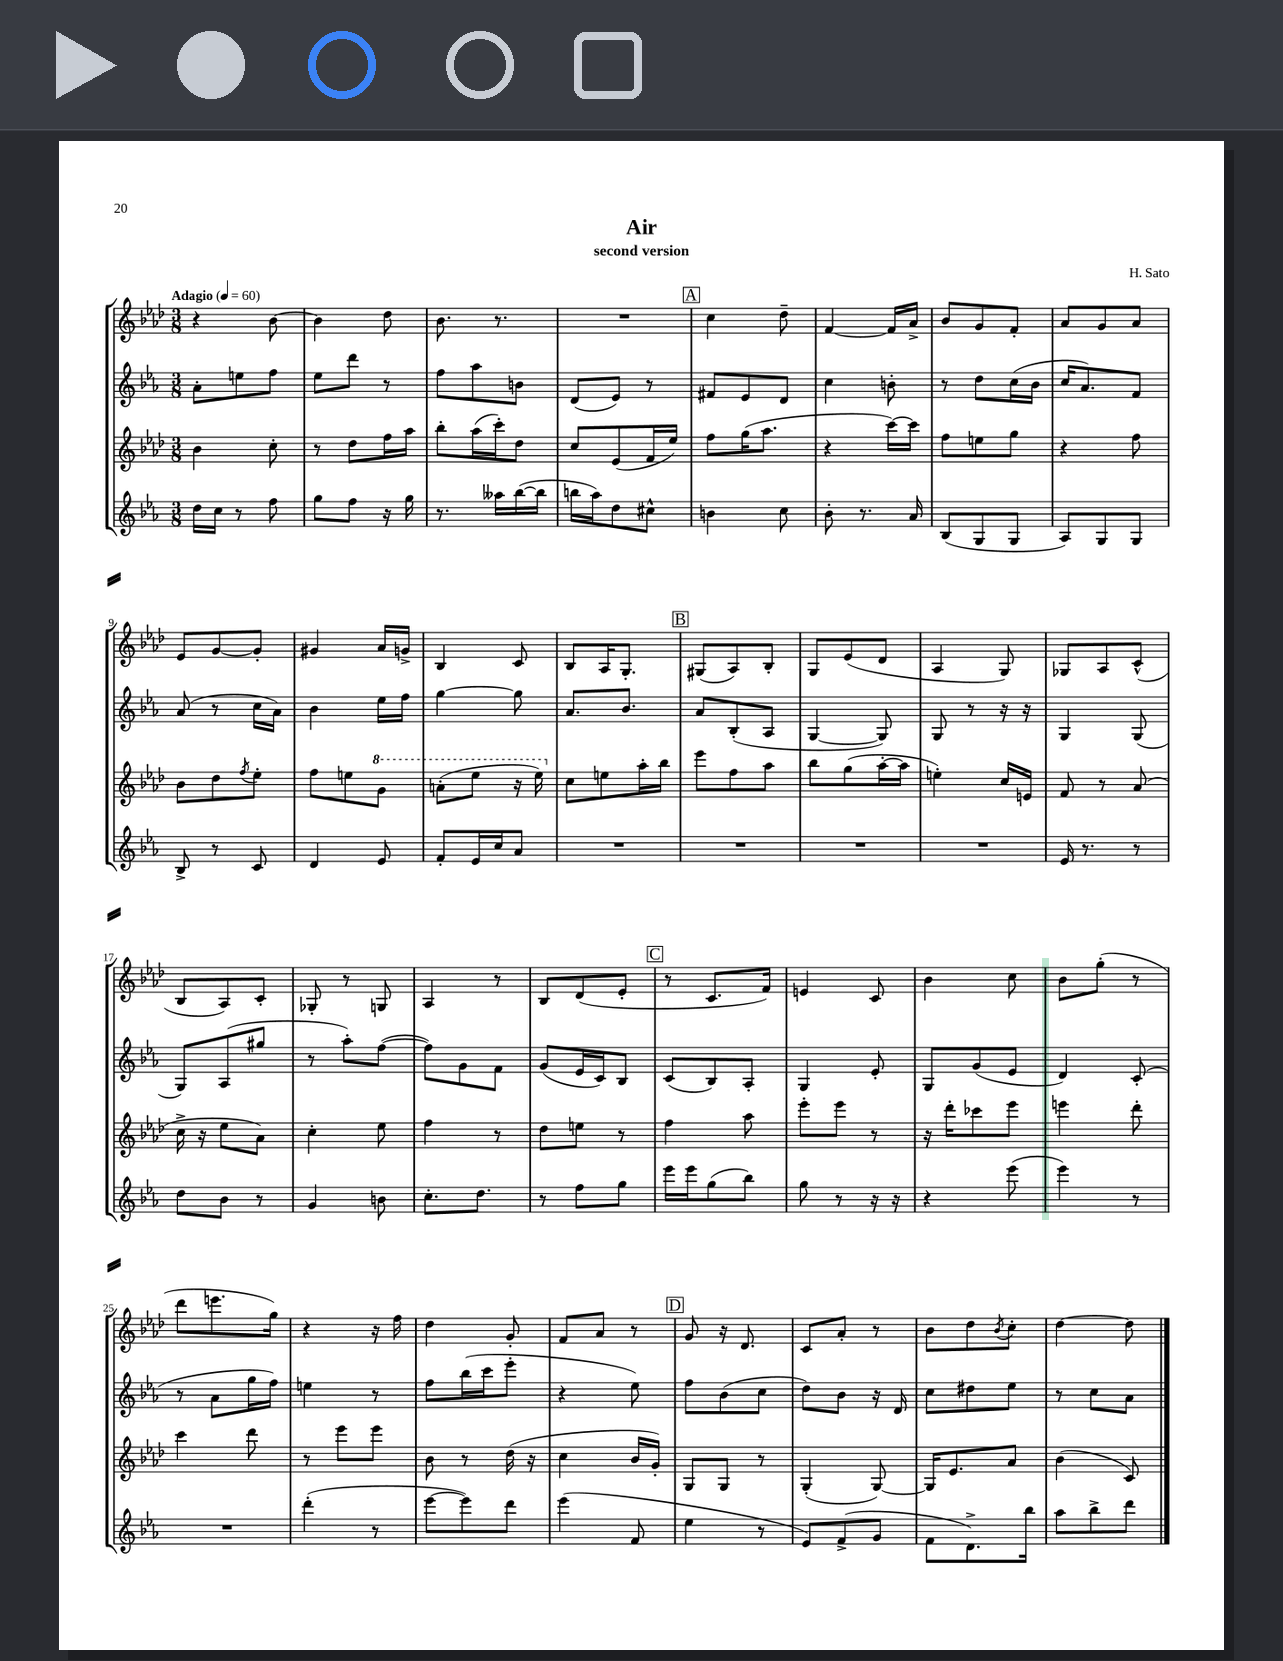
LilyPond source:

\header { title = "Air" composer = "H. Sato" subtitle = "second version" }
<<
\new StaffGroup <<
\new Staff = "s0" {
    \clef treble \key aes \major \numericTimeSignature \time 3/8 \tempo "Adagio" 4 = 60
    r4 bes'8~ |
    bes'4 des''8 |
    bes'8. r8. |
    R4. |
    \mark \markup { \box "A" } c''4 des''8-- |
    f'4~ f'16 aes'16-> |
    bes'8 g'8 f'8-. |
    aes'8 g'8 aes'8 |
    ees'8 g'8~ g'8-. |
    gis'4 aes'16 g'16-> |
    bes4 c'8 |
    bes8 aes16 g8.-. |
    \mark \markup { \box "B" } gis8( aes8) bes8-. |
    g8 ees'8( des'8 |
    aes4 g8) |
    ges8 aes8 c'8-^( |
    bes8 aes8) c'8-. |
    ges8-. r8 g8 |
    aes4 r8 |
    bes8 des'8( ees'8-. |
    \mark \markup { \box "C" } r8 c'8. f'16) |
    e'4 c'8 |
    bes'4 c''8 |
    bes'8 g''8-.( r8 |
    des'''8 e'''8. g''16) |
    r4 r16 f''16 |
    des''4 g'8-. |
    f'8 aes'8 r8 |
    \mark \markup { \box "D" } g'8 r16 des'8. |
    c'8 aes'8-. r8 |
    bes'8 des''8 \acciaccatura { bes'8 } c''8-. |
    des''4~ des''8 \bar "|." |
}
\new Staff = "s1" {
    \clef treble \key ees \major \numericTimeSignature \time 3/8
    aes'8-. e''8 f''8 |
    ees''8 d'''8 r8 |
    f''8 aes''8 b'8 |
    d'8( ees'8) r8 |
    \mark \markup { \box "A" } fis'8 ees'8 d'8 |
    c''4 b'8-. |
    r8 d''8 c''16( bes'16 |
    c''16 aes'8.) f'8 |
    aes'8( r8 c''16 aes'16) |
    bes'4 ees''16 f''16 |
    g''4~ g''8 |
    aes'8. bes'8. |
    \mark \markup { \box "B" } aes'8 bes8-.( aes8 |
    g4~ g8) |
    g8 r8 r16 r16 |
    g4 g8( |
    g8) aes8( gis''8 |
    r8 aes''8-.) f''8~( |
    f''8) g'8 f'8 |
    g'8( ees'16 c'16) bes8 |
    \mark \markup { \box "C" } c'8( bes8) aes8-. |
    g4 ees'8-. |
    g8 g'8( ees'8 |
    d'4) c'8-.( |
    r8 aes'8 g''16 f''16) |
    e''4 r8 |
    f''8 bes''16( c'''16 ees'''8-. |
    r4 ees''8) |
    \mark \markup { \box "D" } f''8 bes'8( c''8 |
    d''8) bes'8 r16 d'16 |
    c''8 dis''8 ees''8 |
    r8 c''8 aes'8 \bar "|." |
}
\new Staff = "s2" {
    \clef treble \key aes \major \numericTimeSignature \time 3/8
    bes'4 c''8-. |
    r8 des''8 f''16 aes''16 |
    bes''8-. aes''16( c'''16-.) des''8 |
    c''8 ees'8( f'16 ees''16) |
    \mark \markup { \box "A" } f''8 g''16( aes''8. |
    r4 c'''16~) c'''16 |
    f''8 e''8 g''8 |
    r4 f''8 |
    bes'8 des''8 \acciaccatura { f''8 } ees''8-. |
    f''8 e''8 \ottava #1 g''8 |
    a''8-.( ees'''8 r16 ees'''16) \ottava #0 |
    c''8 e''8 aes''16-. bes''16 |
    \mark \markup { \box "B" } ees'''8 f''8 aes''8 |
    bes''8 g''8( aes''16~-. aes''16 |
    e''4-.) c''16 e'16 |
    f'8 r8 aes'8( |
    c''16-> r16 ees''8 aes'8) |
    c''4-. ees''8 |
    f''4 r8 |
    des''8 e''8 r8 |
    \mark \markup { \box "C" } f''4 aes''8 |
    ees'''8-. ees'''8 r8 |
    r16 des'''16-. ces'''8 ees'''8 |
    e'''4 des'''8-. |
    c'''4 des'''8 |
    r8 ees'''8 ees'''8 |
    bes'8 r8 des''16( r16 |
    c''4 bes'16 g'16-.) |
    \mark \markup { \box "D" } g8 g8 r8 |
    g4-.( g8~) |
    g16 ees'8. aes'8 |
    bes'4( c'8) \bar "|." |
}
\new Staff = "s3" {
    \clef treble \key ees \major \numericTimeSignature \time 3/8
    d''16 c''16 r8 f''8 |
    g''8 f''8 r16 g''16 |
    r8. aeses''16 bes''16~( bes''16 |
    b''16 aes''16) d''8 cis''8-^ |
    \mark \markup { \box "A" } b'4 c''8 |
    bes'8-. r8. aes'16 |
    bes8( g8 g8 |
    aes8) g8 g8 |
    bes8-> r8 c'8 |
    d'4 ees'8 |
    f'8-. ees'16 c''16 aes'8 |
    R4. |
    \mark \markup { \box "B" } R4. |
    R4. |
    R4. |
    ees'16 r8. r8 |
    d''8 bes'8 r8 |
    g'4 b'8 |
    c''8.-. d''8. |
    r8 f''8 g''8 |
    \mark \markup { \box "C" } ees'''16 ees'''16 g''8( bes''8) |
    g''8 r8 r16 r16 |
    r4 ees'''8( |
    ees'''4) r8 |
    R4. |
    d'''4-.( r8 |
    ees'''8~ ees'''8) d'''8 |
    ees'''4( f'8 |
    \mark \markup { \box "D" } ees''4 r8 |
    ees'8) f'8->( g'8 |
    f'8 d'8.->) bes''16 |
    aes''8 bes''8-> d'''8 \bar "|." |
}
>>
>>
